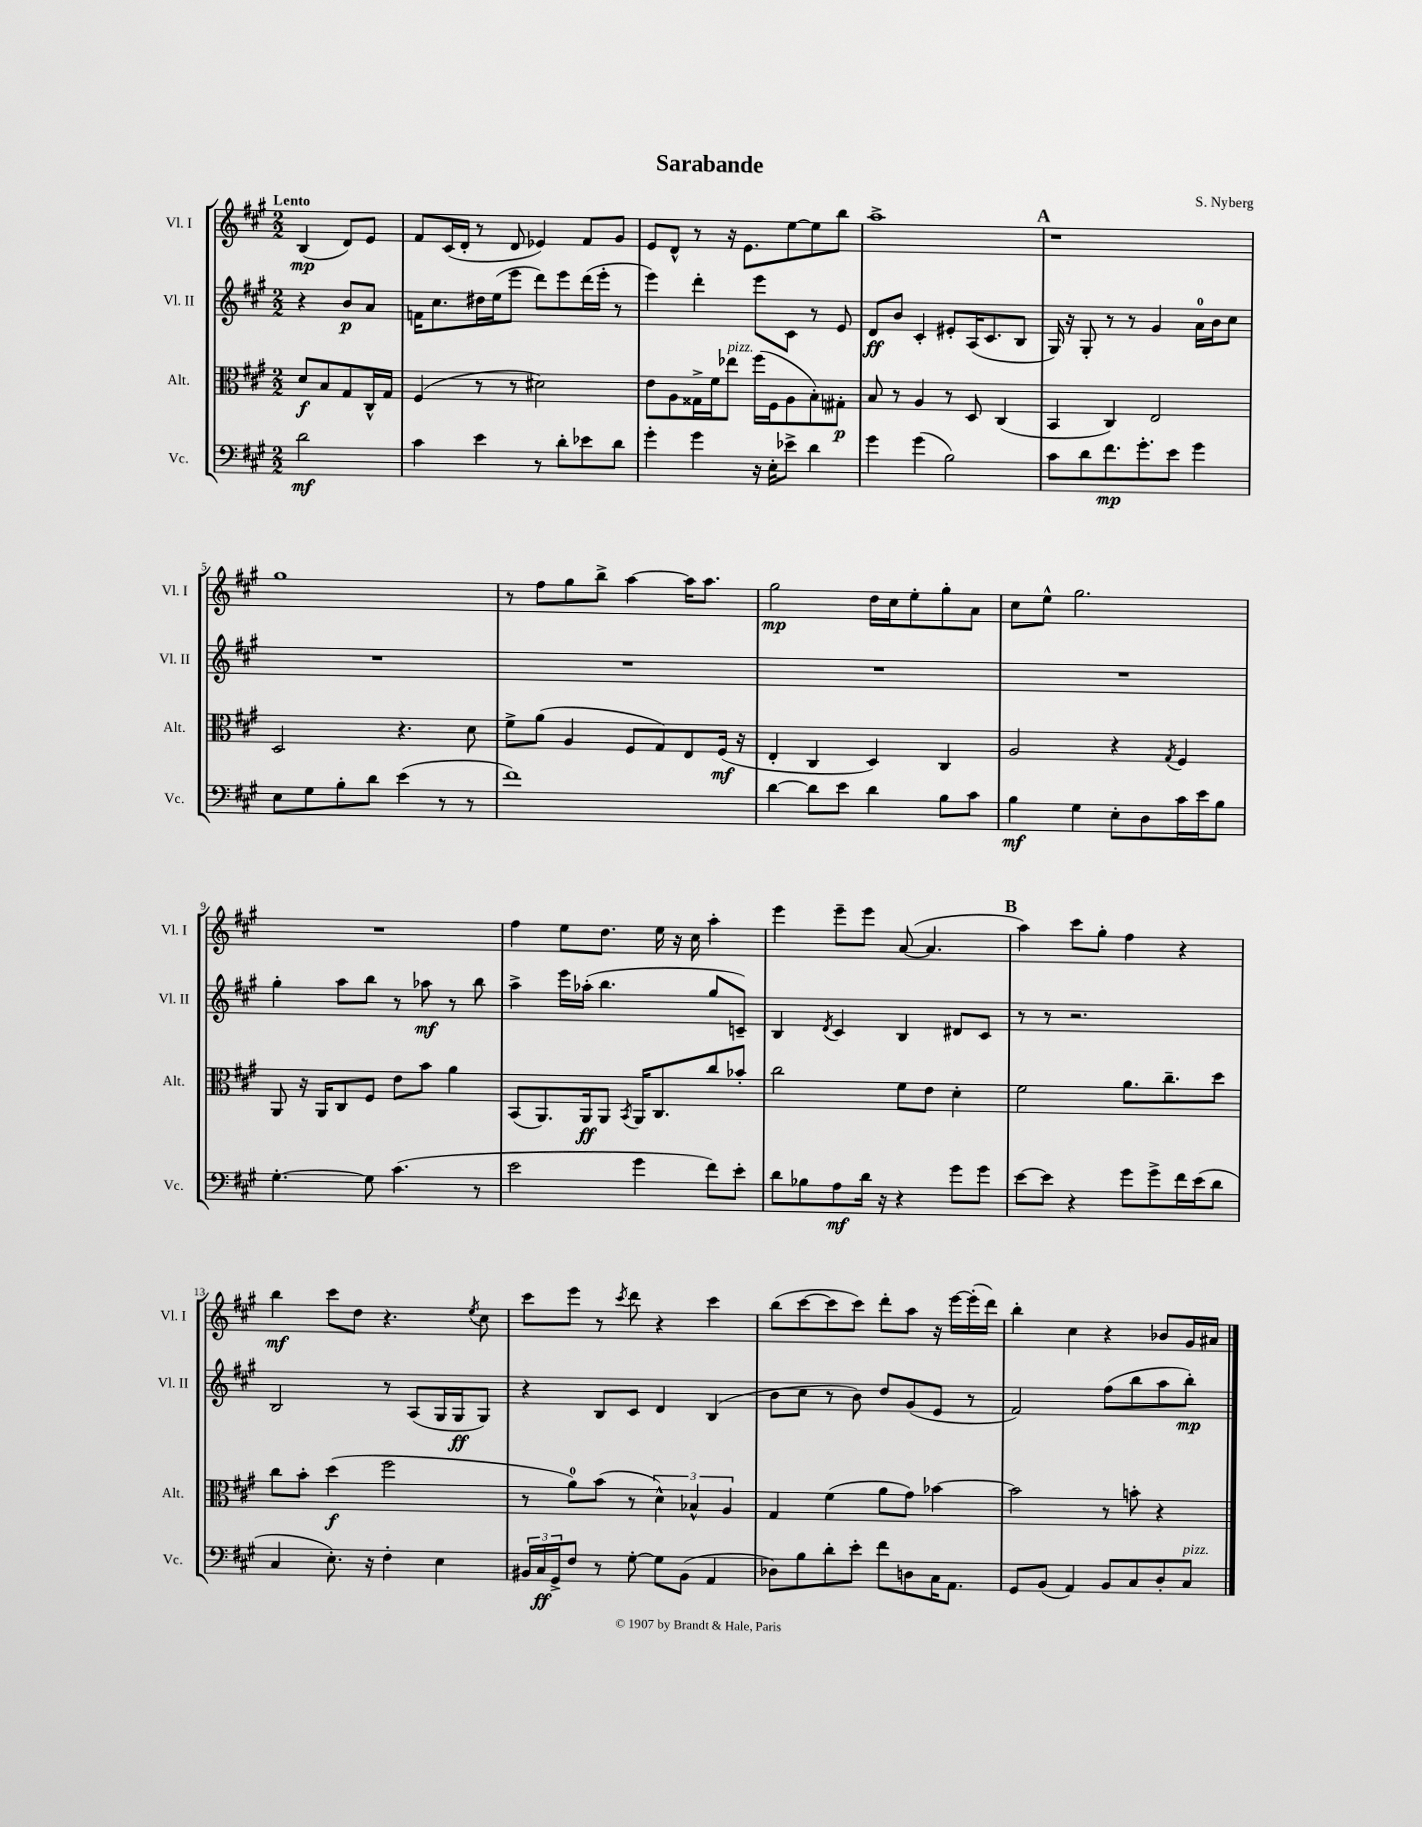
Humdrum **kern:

**kern	**kern	**kern	**kern
*staff4	*staff3	*staff2	*staff1
*clefF4	*clefC3	*clefG2	*clefG2
*k[f#c#g#]	*k[f#c#g#]	*k[f#c#g#]	*k[f#c#g#]
*M2/2	*M2/2	*M2/2	*M2/2
2d	8d	4r	(4B
.	8B	.	.
.	8G#	8b	8d)
.	16C#^^	8a	8e
.	16G#	.	.
=	=	=	=
4c#	(4F#	16f	8f#
.	.	8.cc#	.
.	.	.	(16c#
.	.	.	16d'
4e	8r	16dd#	8r
.	.	(16ee	.
.	8r	8eee	8d
8r	2d#)	8ddd)	4e-)
8d'	.	8eee	.
8e-	.	(16ddd	8f#
.	.	16eee'	.
8d	.	8r	8g#
=	=	=	=
4g#'	8e	4eee)	8e
.	8A	.	8d^^
4g#	16G##^	4ddd'	8r
.	16f#	.	.
.	8ee-	.	16r
.	.	.	8.e
16r	(16ff#	8eee	.
16E'	16F#	.	.
8e-^	8A	8c#	[8ee
4d	8B')	8r	8ee]
.	8G#'	8e	8bb
=	=	=	=
4g#	8B	8d	1aa^
.	8r	8b	.
(4g#	4A	4c#'	.
2B)	8r	8e#'	.
.	8D	(16A	.
.	.	8.c#	.
.	(4C#	.	.
.	.	8B	.
=	=	=	=
8c#	4BB	16G#)	1r
.	.	16r	.
8d	.	8G#'	.
8.f#	4C#)	8r	.
.	.	8r	.
8.g#'	.	.	.
.	2E	4g#	.
8e	.	.	.
4g#	.	16a	.
.	.	16b	.
.	.	8cc#	.
=	=	=	=
8E	2D	1r	1gg#
8G#	.	.	.
8B'	.	.	.
8d	.	.	.
(4e	4.r	.	.
8r	.	.	.
8r	8d	.	.
=	=	=	=
1f#)	8f#^	1r	8r
.	(8a	.	8ff#
.	4A	.	8gg#
.	.	.	8bb^
.	8F#	.	[4aa
.	8G#)	.	.
.	8E	.	16aa]
.	.	.	8.aa
.	(16F#	.	.
.	16r	.	.
=	=	=	=
[4d	4E'	1r	2gg#
8d]	4C#	.	.
8e	.	.	.
4d	4D)	.	16dd
.	.	.	16cc#
.	.	.	8ee'
8B	4C#	.	8gg#'
8c#	.	.	8a
=	=	=	=
4B	2A	1r	8cc#
.	.	.	8ee^^
4G#	.	.	2.gg#
8E'	4r	.	.
8D	.	.	.
.	8qG#	.	.
16c#	4F#	.	.
16e	.	.	.
8B	.	.	.
=	=	=	=
[4.G#'	8AA	4gg#'	1r
.	16r	.	.
.	16AA	.	.
.	8C#	8aa	.
8G#]	8F#	8bb	.
(4.c#	8e	8r	.
.	8b	8aa-	.
.	4a	8r	.
8r	.	8bb	.
=	=	=	=
2e	(8BB	4aa^	4ff#
.	8.AA)	.	.
.	.	16eee	8ee
.	16AA	(16aa-'	.
.	8AA	4.bb	8.dd
.	8qBB	.	.
4g#	16AA	.	.
.	8.C#	.	16ee
.	.	.	16r
.	.	.	16cc#
8f#)	8cc#	8gg#	4aa'
8e'	8b-'	8c~)	.
=	=	=	=
8d	2cc#	4B	4eee
8B-	.	.	.
.	.	8qd	.
8A	.	4c#	8eee~
16d	.	.	8eee
16r	.	.	.
4r	8f#	4B	([8a
.	8e	.	4.a]
8g#	4d'	8d#	.
8g#	.	8c#	.
=	=	=	=
[8e	2f#	8r	4aa)
8e]	.	8r	.
4r	.	2.r	8ccc#
.	.	.	8gg#'
8g#	8.a	.	4ff#
8g#^	.	.	.
.	8.cc#~	.	.
16f#	.	.	4r
(16e	.	.	.
8d	8dd	.	.
=	=	=	=
4C#	8cc#	2B	4bb
.	8b'	.	.
8.E')	(4dd	.	8ccc#
.	.	.	8dd
16r	.	.	.
4F#'	2ff#	8r	4.r
.	.	(8A	.
4E	.	16G#	.
.	.	16G#	.
.	.	.	8qee
.	.	8G#)	8cc#
=	=	=	=
24BB#	8r	4r	8ccc#
24C#	.	.	.
24GG#^	.	.	.
8F#	8a)	.	8eee
8r	(8b	8B	8r
.	.	.	8qccc#
[8G#'	8r	8c#	8ddd
8G#]	6d^^)	4d	4r
(8BB#	.	.	.
.	6B-^^	.	.
4AA	.	(4B	4ccc#
.	6A	.	.
=	=	=	=
8D-)	4G#	8b	(8bb
8B	.	8cc#	[8ccc#
8d'	(4f#	8r	8ccc#]
8e'	.	8b)	8ccc#)
8f#	8a	8dd	8ddd'
8D	8g#)	(8g#	8aa
16C#	[4b-	8e	16r
8.AA	.	.	[16eee
.	.	8r	(16eee']
.	.	.	16ddd)
=	=	=	=
8GG#	2b-]	2f#)	4bb'
(8BB	.	.	.
4AA)	.	.	4cc#
8BB	8r	(8ff#	4r
8C#	8b'	8bb	.
8D'	4r	8aa	8b-
8C#	.	8bb')	16g#
.	.	.	16a#
==	==	==	==
*-	*-	*-	*-
